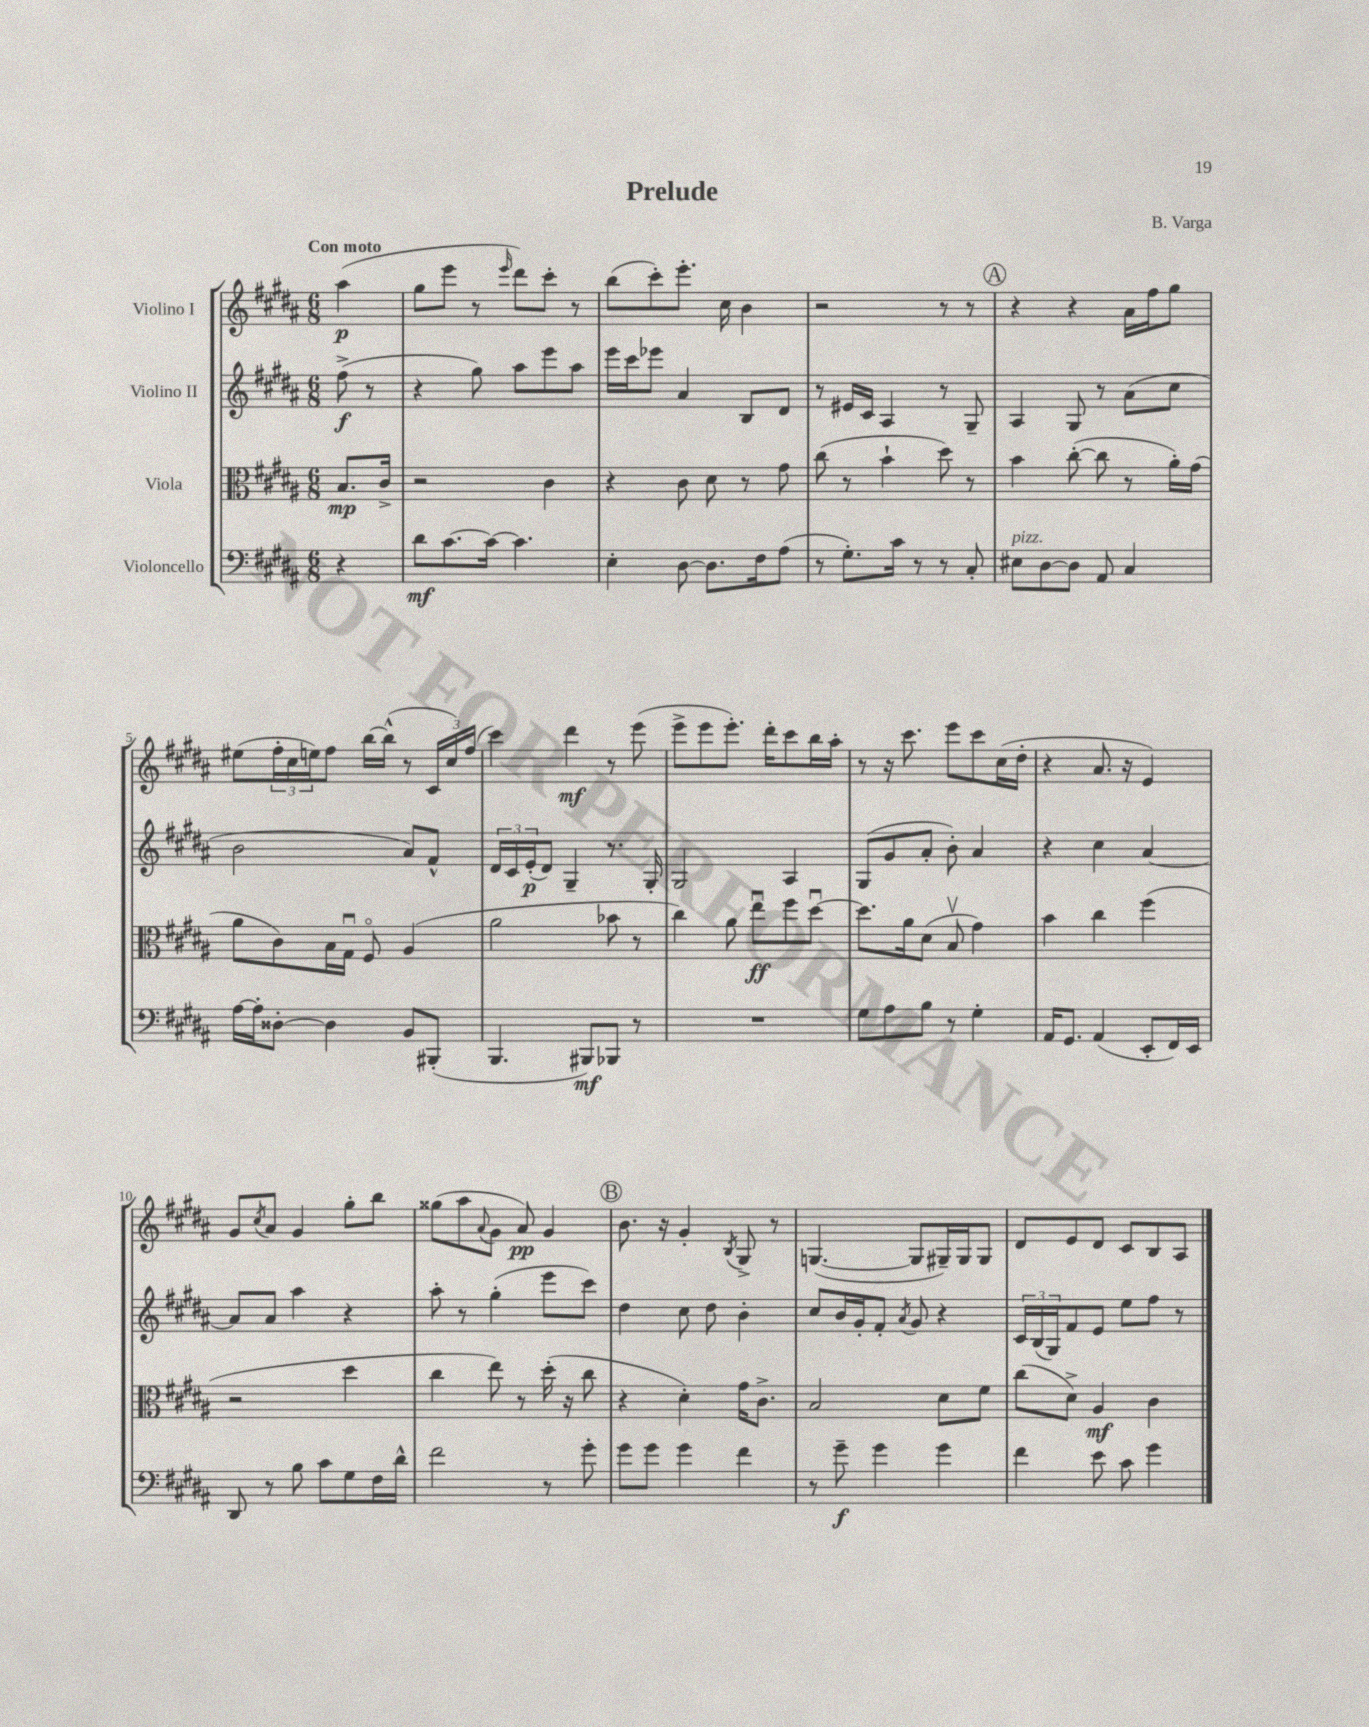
\header { title = "Prelude" composer = "B. Varga" }
<<
\new StaffGroup <<
\new Staff = "s0" \with { instrumentName = "Violino I" } {
    \clef treble \key b \major \numericTimeSignature \time 6/8 \partial 4 \tempo "Con moto"
    ais''4\p( |
    gis''8 e'''8 r8 \grace { e'''16 } dis'''8) cis'''8-. r8 |
    b''8( cis'''8-.) e'''8.-. cis''16 b'4 |
    r2 r8 r8 |
    \mark \markup { \circle "A" } r4 r4 ais'16 fis''16 gis''8 |
    eis''8( \tuplet 3/2 { fis''16-. cis''16 e''16) } fis''8 b''16~ b''16-^( r8 \tuplet 3/2 { cis'16 cis''16) fis''16( } |
    cis'''4) dis'''4\mf r8 e'''8( |
    e'''8-> e'''8 e'''8.-.) dis'''16-. cis'''8 b''16 ais''16-. |
    r8 r16 cis'''8. e'''8 cis'''8 cis''16( dis''16-. |
    r4 ais'8. r16 e'4) |
    gis'8 \acciaccatura { cis''8 } ais'8 gis'4 gis''8-. b''8 |
    gisis''8( ais''8 \appoggiatura { ais'8 } gis'8 ais'8\pp) gis'4 |
    \mark \markup { \circle "B" } b'8. r16 gis'4-. \acciaccatura { b8 } gis8-> r8 |
    g4.~( g8 gis16--) gis16 gis8 |
    dis'8 e'8 dis'8 cis'8 b8 ais8 \bar "|." |
}
\new Staff = "s1" \with { instrumentName = "Violino II" } {
    \clef treble \key b \major \numericTimeSignature \time 6/8 \partial 4
    fis''8->\f( r8 |
    r4 gis''8) ais''8 e'''8 ais''8 |
    e'''16 cis'''16 ees'''8 ais'4 b8 dis'8 |
    r8 eis'16 cis'16 ais4 r8 gis8-- |
    \mark \markup { \circle "A" } ais4 gis8 r8 ais'8( cis''8 |
    b'2 ais'8) fis'8-^ |
    \tuplet 3/2 { dis'16 cis'16 e'16-.\p( } dis'8) gis4-- r8. gis16-. |
    gis2 ais4 |
    gis8( gis'8 ais'8-. b'8-.) ais'4 |
    r4 cis''4 ais'4~ |
    ais'8 ais'8 ais''4 r4 |
    ais''8-. r8 gis''4-.( e'''8 cis'''8) |
    \mark \markup { \circle "B" } dis''4 cis''8 dis''8 b'4-. |
    cis''8 b'16 gis'16-. fis'8-. \acciaccatura { ais'8 } gis'8 r4 |
    \tuplet 3/2 { cis'16 b16( gis16) } fis'8 e'8 e''8 fis''8 r8 \bar "|." |
}
\new Staff = "s2" \with { instrumentName = "Viola" } {
    \clef alto \key b \major \numericTimeSignature \time 6/8 \partial 4
    b8.\mp cis'16-> |
    r2 cis'4 |
    r4 cis'8 dis'8 r8 gis'8 |
    cis''8( r8 b'4-! dis''8) r8 |
    \mark \markup { \circle "A" } b'4 cis''8~-.( cis''8 r8 ais'16-.) gis'16( |
    ais'8 cis'8) b16 gis16\downbow fis8\flageolet ais4( |
    ais'2 bes'8 r8 |
    cis''4) ais'8 e''8\downbow\ff fis''8 dis''8~\downbow |
    dis''8. ais'16 dis'8( b8\upbow gis'4) |
    b'4 cis''4 fis''4( |
    r2 dis''4 |
    cis''4 e''8) r8 dis''16-.( r16 cis''8 |
    \mark \markup { \circle "B" } r4 dis'4-.) gis'16 cis'8.-> |
    b2 dis'8 fis'8 |
    cis''8( dis'8->) ais4\mf cis'4 \bar "|." |
}
\new Staff = "s3" \with { instrumentName = "Violoncello" } {
    \clef bass \key b \major \numericTimeSignature \time 6/8 \partial 4
    r4 |
    dis'8\mf cis'8.~ cis'16~ cis'4. |
    e4-. dis8~ dis8. fis16 ais8( |
    r8 gis8.-.) cis'16 r8 r8 cis8-. |
    \mark \markup { \circle "A" } eis8^\markup { \italic "pizz." } dis8~ dis8 ais,8 cis4 |
    ais16~ ais16-. disis8~-. disis4 b,8 bis,,8-.( |
    b,,4. bis,,8\mf) bes,,8 r8 |
    R2. |
    gis8 ais8 b8 r8 gis4-. |
    ais,16 gis,8. ais,4( e,8-. fis,16) e,16 |
    dis,8 r8 b8 cis'8 gis8 fis16 dis'16-^ |
    fis'2 r8 gis'8-. |
    \mark \markup { \circle "B" } gis'8 gis'8 gis'4 fis'4 |
    r8 gis'8--\f gis'4 gis'4 |
    fis'4 e'8 cis'8 gis'4 \bar "|." |
}
>>
>>
